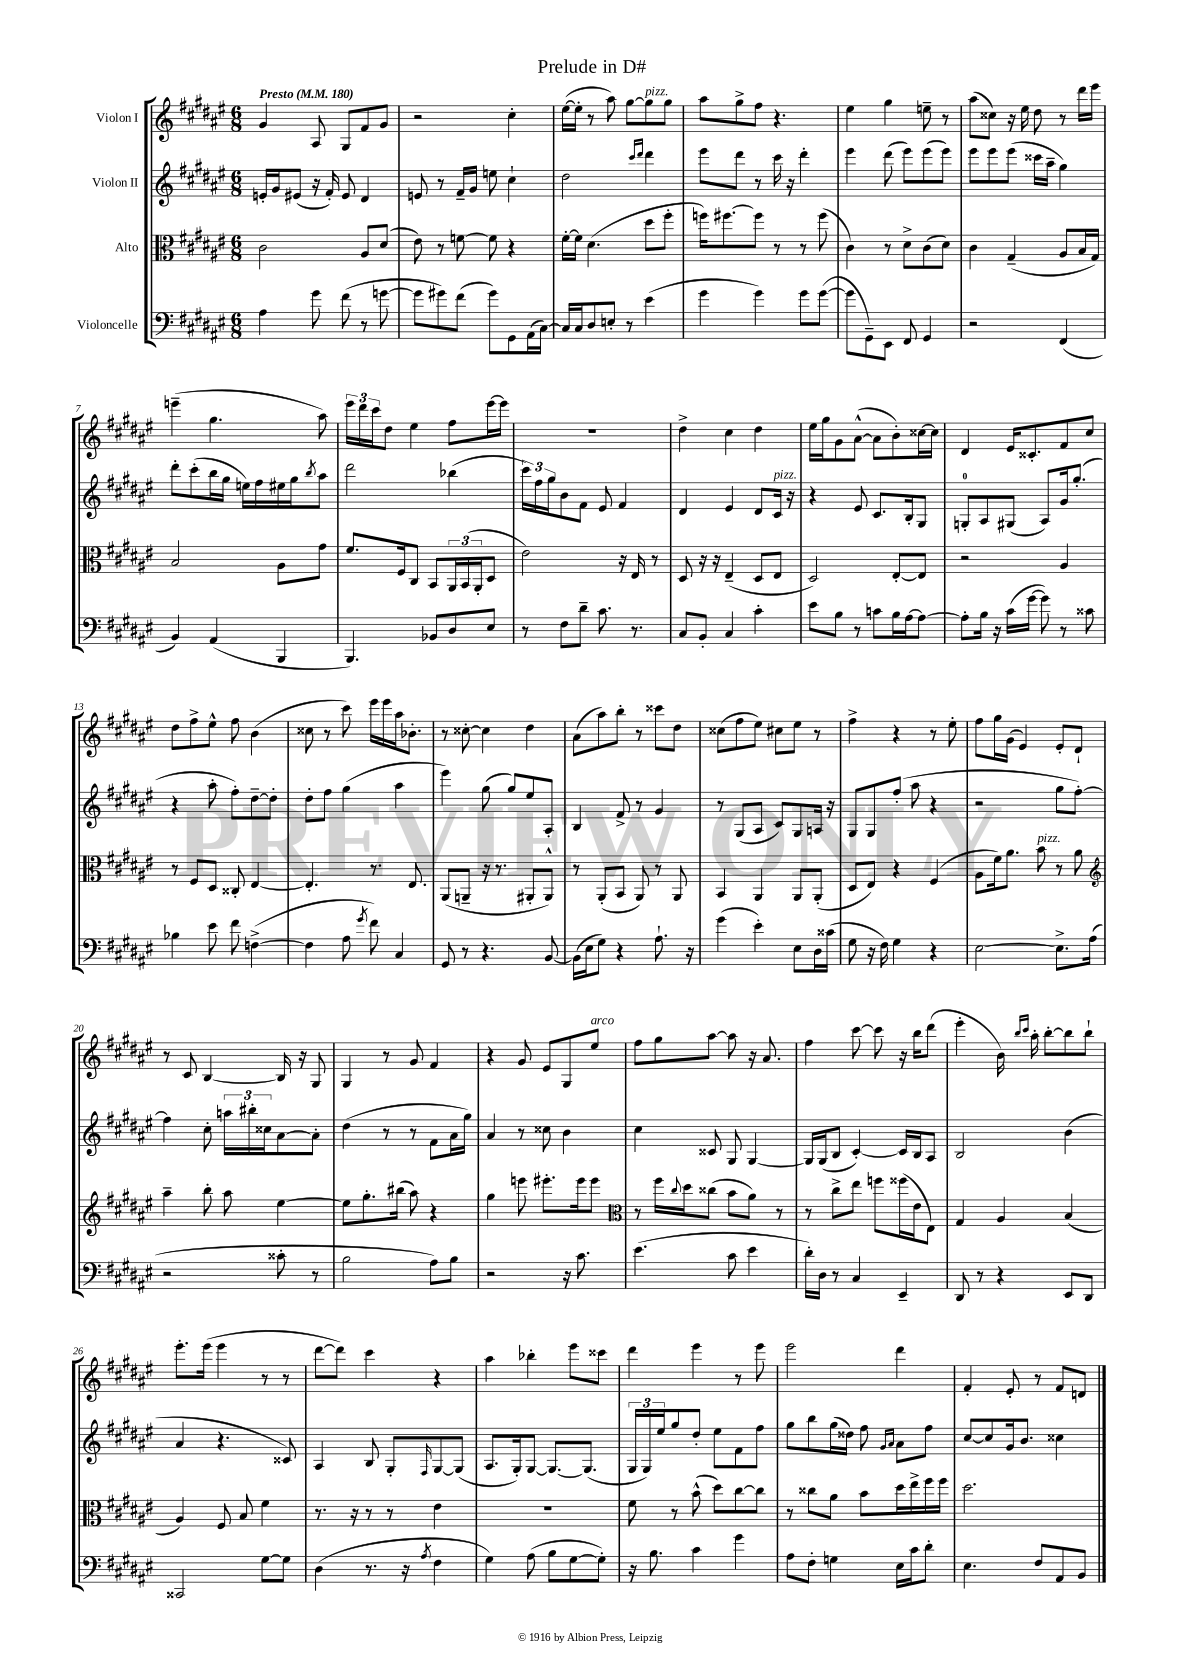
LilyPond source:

\header { title = "Prelude in D#" }
<<
\new StaffGroup <<
\new Staff = "s0" \with { instrumentName = "Violon I" } {
    \clef treble \key fis \major \numericTimeSignature \time 6/8 \tempo "Presto" 4 = 180
    gis'4 ais8 gis8 fis'8 gis'8 |
    r2 cis''4-. |
    eis''16~( eis''16-. r8 ais''8) gis''8~ gis''8^\markup { \italic "pizz." } gis''8 |
    ais''8 gis''8-> fis''8 r4. |
    eis''4 gis''4 e''8-- r8 |
    ais''8( cisis''8) r16 eis''16 dis''8 r8 dis'''16 eis'''16 |
    e'''4--( gis''4. ais''8) |
    \tuplet 3/2 { eis'''16 dis'''16 cis'''16 } dis''8 eis''4 fis''8 eis'''16~ eis'''16 |
    R2. |
    dis''4-> cis''4 dis''4 |
    eis''16 gis''16 gis'8 ais'8~-^( ais'8 b'8-.) cisis''16~ cisis''16 |
    dis'4 eis'16 cisis'8.-. fis'8 cis''8 |
    dis''8 fis''8-> eis''8-^ fis''8 b'4( |
    cisis''8 r8 cis'''8) eis'''16 eis'''16 ais''16 bes'8.-. |
    r8 cisis''8~-. cisis''4 dis''4 |
    ais'8( ais''8) b''8-. r8 cisis'''8 dis''8 |
    cisis''8( fis''8 eis''8) cis''8 eis''8 r8 |
    fis''4-> r4 r8 eis''8-. |
    fis''8 gis''16 gis'16( eis'4) eis'8-. dis'8-! |
    r8 cis'8 b4~ b16 r16 gis8 |
    gis4 r8 gis'8 fis'4 |
    r4 gis'8 eis'8 gis8 eis''8^\markup { \italic "arco" } |
    fis''8 gis''8 ais''8~ ais''8 r16 ais'8. |
    fis''4 cis'''8~ cis'''8 r16 b''16 dis'''8( |
    eis'''4-. b'16) \grace { b''16 cis'''16 } ais''16-. b''8~-. b''8 b''8-! |
    eis'''8.-. eis'''16( eis'''4 r8 r8 |
    dis'''8~ dis'''8) cis'''4 r4 |
    ais''4 bes''4-. eis'''8 cisis'''8 |
    dis'''4 eis'''4 r8 eis'''8 |
    eis'''2 dis'''4 |
    fis'4-. eis'8-. r8 fis'8 d'8 \bar "|." |
}
\new Staff = "s1" \with { instrumentName = "Violon II" } {
    \clef treble \key fis \major \numericTimeSignature \time 6/8
    e'16-. gis'16 eis'8( r16 fis'16-.) eis'8 dis'4 |
    e'8 r8 fis'16-- gis'16 e''8 cis''4-! |
    dis''2 \grace { cis'''16 dis'''16 } dis'''4 |
    eis'''8 dis'''8 r8 cis'''16 r16 dis'''4-. |
    eis'''4 dis'''8( eis'''8) eis'''8( eis'''8) |
    eis'''8 eis'''8 eis'''8( cisis'''16 ais''16-- gis''4) |
    dis'''8-. cis'''8-.( b''16 gis''16 e''16) fis''16 eis''16 gis''16 \acciaccatura { b''8 } ais''8 |
    dis'''2 bes''4( |
    \tuplet 3/2 { cis'''16) fis''16 gis''16 } b'8 fis'8 eis'8 fis'4 |
    dis'4 eis'4 dis'8 cis'16^\markup { \italic "pizz." } r16 |
    r4 eis'8 cis'8. b16-. gis8 |
    g8-0-. ais8 gis8( ais8) gis'16 gis''8.-.( |
    r4 ais''8-. fis''8-.) dis''8~-- dis''8-. |
    dis''8-. fis''8 gis''4( ais''4 |
    eis'''4) gis''8( gis''8) eis''8 ais8-. |
    b4 fis'8-> r8 gis'4 |
    r8 gis8( ais8 cis'8) gis8 a16 r16 |
    gis8 gis8 fis''8-.( ais''8 r4 |
    r2 gis''8 fis''8~-.) |
    fis''4 cis''8-. \tuplet 3/2 { a''16 bis''16-. cisis''16 } ais'8~ ais'8-. |
    dis''4( r8 r8 fis'8 ais'16 gis''16) |
    ais'4 r8 cisis''8 b'4 |
    cis''4 cisis'8 gis8 gis4~ |
    gis16 gis16( b8 cis'4~-.) cis'16 b16 ais8 |
    b2 b'4( |
    ais'4 r4. cisis'8) |
    ais4 b8 gis8-. \grace { fis16 } gis8~ gis8( |
    ais8. gis16-.) gis8~ gis8.~ gis8.( |
    \tuplet 3/2 { gis16 gis16) eis''16 } gis''8 dis''8-. eis''8 fis'8 fis''8 |
    gis''8 b''8 gis''16( disis''16) fis''8 \grace { gis'16 ais'16 } ais'8 fis''8 |
    cis''8~ cis''8 gis'16 b'8. cisis''4 \bar "|." |
}
\new Staff = "s2" \with { instrumentName = "Alto" } {
    \clef alto \key fis \major \numericTimeSignature \time 6/8
    cis'2 ais8 dis'8( |
    eis'8) r8 f'8~ f'8 r4 |
    fis'16~-. fis'16 dis'4.( dis''8 fis''8-. |
    f''16) fis''8.~ fis''8 r8 r8 fis''8( |
    cis'4) r8 dis'8-> cis'8( dis'8) |
    cis'4 gis4--( ais8 b16 gis16) |
    b2 ais8 gis'8 |
    fis'8. fis16 cis8 b,8 \tuplet 3/2 { ais,16 b,16( ais,16-. } dis8 |
    eis'2) r16 eis16 r8 |
    dis8 r16 r16 eis4--( dis8 eis8 |
    dis2) eis8~-. eis8 |
    r2 ais4 |
    r8 fis8 dis8 cisis8-. eis4~ |
    eis4.-. r8. eis8. |
    ais,8( a,8-- r16 r8. ais,8-. ais,8-^) |
    r8 ais,8-.( b,8 ais,8) r8 ais,8 |
    b,4 ais,4 ais,8 ais,8-.( |
    dis8 eis8) r4 fis4( |
    ais8 fis'16) ais'8. b'8^\markup { \italic "pizz." } r8 ais'8 |
    \clef treble ais''4-- b''8-. ais''8 eis''4~ |
    eis''8 gis''8.-. bis''16( ais''8) r4 |
    gis''4 e'''8 eis'''8.-. eis'''16 eis'''8 |
    \clef alto r8 fis''16 \appoggiatura { cis''8 } dis''16 cisis''8( b'8 ais'8) r8 |
    r8 cis''8-> eis''8 f''8 fisis''16( eis'16 eis8) |
    gis4 ais4 b4( |
    ais4) fis8 b8 fis'4 |
    r8. r16 r8 r8 eis'4 |
    R2. |
    fis'8 r8 b'8-^( dis''8) cis''8~ cis''8 |
    r8 cisis''8 ais'8 b'8 dis''16 eis''16-> fis''16 fis''16 |
    dis''2. \bar "|." |
}
\new Staff = "s3" \with { instrumentName = "Violoncelle" } {
    \clef bass \key fis \major \numericTimeSignature \time 6/8
    ais4 gis'8 fis'8( r8 g'8~ |
    g'8 gis'8) fis'8( gis'8) gis,8 ais,16( cis16~) |
    cis16 cis16 dis8 e8-. r8 eis'4( |
    gis'4 gis'4) gis'8 gis'8~( |
    gis'8 gis,8--) eis,8 fis,8 gis,4 |
    r2 fis,4( |
    b,4) ais,4( b,,4 |
    b,,4.) bes,8 dis8 eis8 |
    r8 fis8 dis'8-- cis'8. r8. |
    cis8 b,8-. cis4 cis'4-. |
    eis'8 b8 r8 c'8 b16 ais16~ ais8~ |
    ais8-. b16 r16 cis'16( gis'16~ gis'8) r8 cisis'8 |
    bes4 eis'8 fis'8 f4~->( |
    f4 ais8 \acciaccatura { gis'8 } fis'8) cis4 |
    gis,8 r8 r4. b,8~ |
    b,16( eis16 gis8) r4 ais8.-! r16 |
    gis'4( eis'4-.) eis8 dis16 cisis'16( |
    gis8 r16 fis16) gis4 r4 |
    eis2~ eis8.-> ais16( |
    r2 cisis'8-. r8 |
    b2 ais8) b8 |
    r2 r16 cis'8. |
    eis'4.( cis'8 eis'4 |
    dis'16-.) dis16 r8 cis4 eis,4-- |
    dis,8 r8 r4 eis,8 dis,8 |
    cisis,2 gis8~ gis8 |
    dis4( r8. r16 \acciaccatura { ais8 } fis4 |
    gis4) ais8( b8 gis8~ gis8-.) |
    r16 b8. cis'4 gis'4 |
    ais8 fis8-. g4 eis16 cis'16 dis'8-. |
    eis4. fis8 ais,8 b,8 \bar "|." |
}
>>
>>
